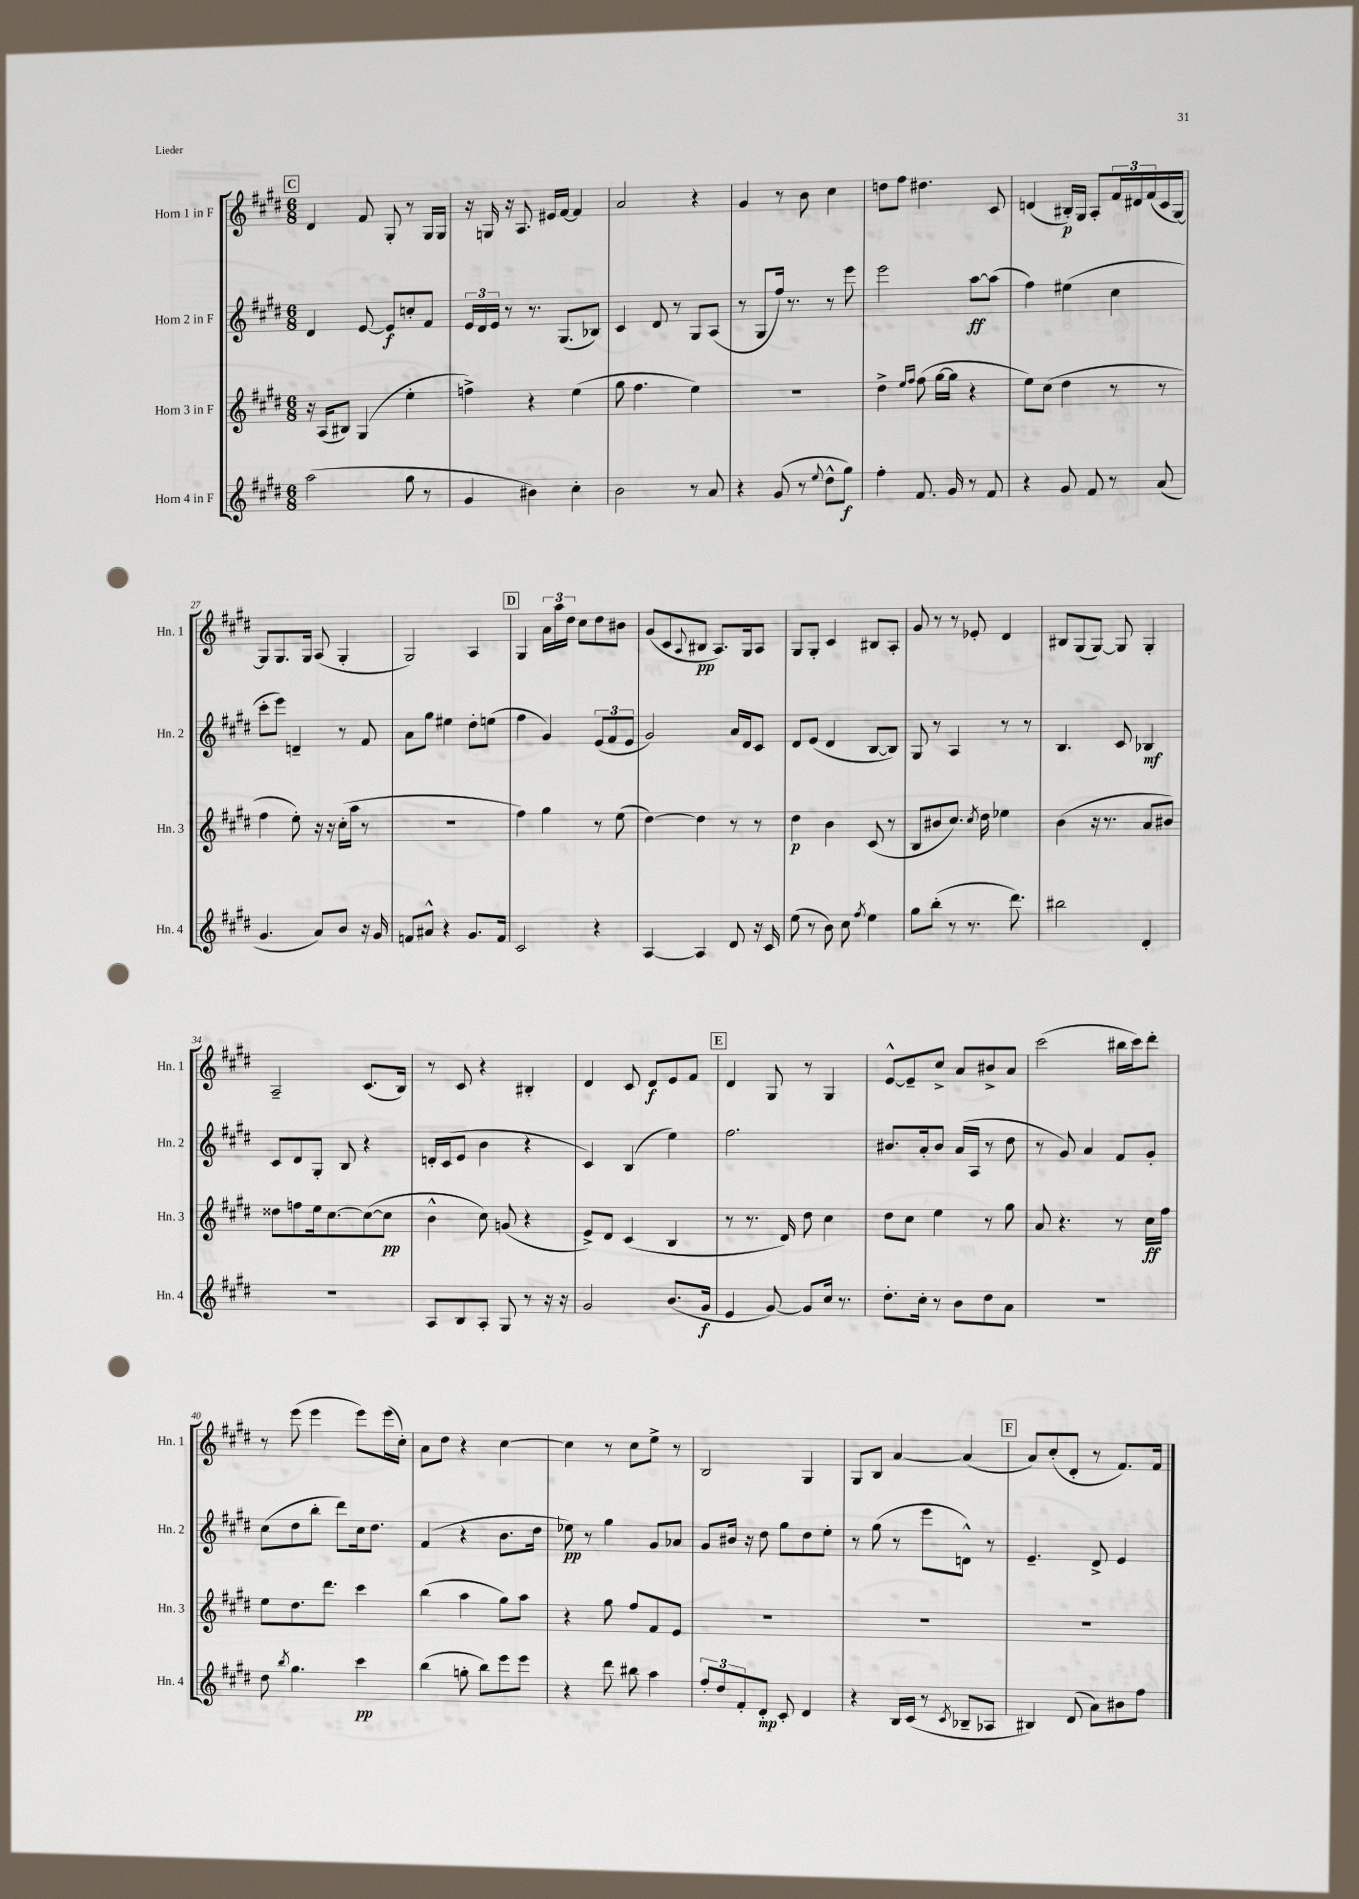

**kern	**kern	**kern	**kern
*staff4	*staff3	*staff2	*staff1
*clefG2	*clefG2	*clefG2	*clefG2
*k[f#c#g#d#]	*k[f#c#g#d#]	*k[f#c#g#d#]	*k[f#c#g#d#]
*M6/8	*M6/8	*M6/8	*M6/8
(2aa	16r	4d#	4d#
.	(16A	.	.
.	8B#)	.	.
.	(4G#	[8e	8f#
.	.	8e]	8G#'
8gg#	4ee'	8cc'	8r
8r	.	8f#	16G#
.	.	.	16G#
=	=	=	=
4g#	4ff^)	24e	16r
.	.	24d#	.
.	.	.	16G
.	.	24e	.
.	.	8r	16r
.	.	.	8.A
4b#)	4r	8.r	.
.	.	.	16e#
.	.	(8.G#	[16f#
4cc#'	(4ee	.	4f#]
.	.	8B-)	.
=	=	=	=
2b	8gg#	4c#	2a
.	4.ff#	.	.
.	.	8d#	.
.	.	8r	.
8r	4ee)	8G#	4r
8a	.	(8A	.
=	=	=	=
4r	2.r	8r	4g#
.	.	8G#	.
(8g#	.	16ff#)	8r
.	.	8.r	.
8r	.	.	8b
8qqee	.	.	.
8dd#^^	.	8r	4cc#
8gg#)	.	8eee	.
=	=	=	=
4ff#'	4dd#^	2eee	8dd
.	.	.	8ff#
.	16qqee	.	.
.	16qqff#	.	.
8.f#	(8ff#	.	4.dd#
.	[16gg#	.	.
16g#	16gg#]	.	.
8r	4r	[8aa	.
8f#	.	(8aa]	8c#
=	=	=	=
4r	8ee)	4ff#)	(4d
.	(8cc#	.	.
8g#	4dd#	(4ee#	16B#')
.	.	.	16G#
8f#	.	.	8A'
8r	8r	4cc#	24f#
.	.	.	24d#
.	.	.	(24f#
(8a	8r	.	16c#
.	.	.	[16G#)
=	=	=	=
4.g#	4ff#	8ccc#'	8G#]
.	.	8eee)	8.G#
.	8ee')	4d~	.
.	.	.	16G#
8a)	16r	.	(8A
.	16r	.	.
8b	(16cc#'	8r	4G#'
.	16aa	.	.
16r	8r	8f#	.
16g#	.	.	.
=	=	=	=
8f	2.r	8a	2G#)
8a#^^	.	8gg#	.
4r	.	4ee#	.
8.g#	.	8dd#'	4A
.	.	(8ee	.
16f	.	.	.
=	=	=	=
2c#	4ff#)	4ff#	4G#
.	4gg#	4g#)	24a
.	.	.	24aa
.	.	.	24dd#
.	.	.	8cc#
4r	8r	(12e	8dd#
.	.	12f#	.
.	(8ee	.	8b#
.	.	12e	.
=	=	=	=
[4A	[4dd#)	2g#)	(8g#
.	.	.	8c#
.	.	.	8qqA
4A]	4dd#]	.	8B#
.	.	.	8.A)
8d#	8r	16a	.
.	.	16d#	16G#
16r	8r	8c#	8A
16c#	.	.	.
=	=	=	=
(8ee	4dd#	8d#	8G#
8r	.	(8e	8G#'
8b)	4b	4d#	4c#
8cc#	.	.	.
8qff#	.	.	.
4ee	(8c#	[8B	8B#
.	8r	8B])	8A'
=	=	=	=
8gg#	8B	8G#	8g#
(8bb'	8b#	8r	8r
8r	8.cc#)	4A	8r
8.r	.	.	8e-'
.	8qcc#	.	.
.	16dd#	.	.
.	4ee-	8r	4d#
8.ddd#)	.	.	.
.	.	8r	.
=	=	=	=
2bb#	(4b	4.B	8B#
.	.	.	(8G#
.	16r	.	[8G#)
.	8.r	.	.
.	.	8c#	8G#]
4d#'	8a	4B-	4G#'
.	8b#)	.	.
=	=	=	=
2.r	8dd##	8c#	2A~
.	8ff	8d#	.
.	16ee	8G#'	.
.	[8.cc#	.	.
.	.	8B	.
.	(8cc#_	4r	(8.c#
.	8cc#]	.	.
.	.	.	16B)
=	=	=	=
8A	4b^^	16d'	8r
.	.	(16c#	.
8B	.	8e	8c#
8A'	8cc#)	4b	4r
8G#	(8g	.	.
8r	4r	4r	4B#'
16r	.	.	.
16r	.	.	.
=	=	=	=
2g#	8e^)	4c#)	4d#
.	8d#	.	.
.	(4c#	(4B	8c#
.	.	.	8d#
(8.b	4B	4ee)	8e
.	.	.	8f#
16g#	.	.	.
=	=	=	=
4e	8r	2.ff#	4d#
.	8.r	.	.
[8g#)	.	.	8G#
.	16d#)	.	.
8g#]	8dd#	.	8r
16cc#	4cc#	.	4G#
8.r	.	.	.
=	=	=	=
8.dd#'	8dd#	8.b#	[8e^^
.	8cc#	.	8e~]
16cc#'	.	16a'	.
8r	4ee	8b#	8cc#^
8b	.	(16a	8a
.	.	16A	.
8dd#	8r	8r	8b#^
8a	8gg#	8dd#	8a
=	=	=	=
2.r	8a	8r	(2ccc#
.	4.r	8g#)	.
.	.	4a	.
.	8r	8f#	16bb#
.	.	.	16ccc#)
.	16cc#	8g#'	8ddd#'
.	16ff#	.	.
=	=	=	=
8dd#	8ee	(8cc#	8r
8qbb	.	.	.
4.gg#	8.dd#	8dd#	(8eee
.	.	8bb'	4eee
.	8.ddd#	.	.
.	.	8ddd#)	.
4ccc#	4ccc#	16cc#	8eee)
.	.	8.dd#	.
.	.	.	(16eee
.	.	.	16cc#')
=	=	=	=
(4bb	(4bb	(4f#	8a
.	.	.	8dd#
8gg'	4aa	4r	4r
8bb)	.	.	.
8eee	8gg#)	8.b	[4cc#
8eee	8aa	.	.
.	.	16dd#	.
=	=	=	=
4r	4r	8ee-)	4cc#]
.	.	8r	.
8ddd#	8gg#	4gg#	8r
8bb#	8ff#	.	8cc#
4aa	8f#	8g#	8ee^
.	8e	8a-	8r
=	=	=	=
12ff#'	2.r	8g#	2B
12dd#	.	.	.
.	.	16b#	.
12f#'	.	.	.
.	.	16r	.
8d#'	.	8dd#	.
8c#'	.	8gg#	.
4d#	.	8dd#	4G#
.	.	8ee'	.
=	=	=	=
4r	2.r	8r	8G#
.	.	(8gg#	8B
16B	.	8r	[4a
(16c#	.	.	.
8r	.	8eee	.
8qc#	.	.	.
8B-~	.	8d^^)	(4a]
8A-	.	8r	.
=	=	=	=
4B#)	2.r	4.e~	8a)
.	.	.	(8cc#'
(8d#	.	.	8d#'
8a)	.	8d#^	8r
8b#	.	4e	8.f#)
8ff#	.	.	.
.	.	.	16f#
==	==	==	==
*-	*-	*-	*-
